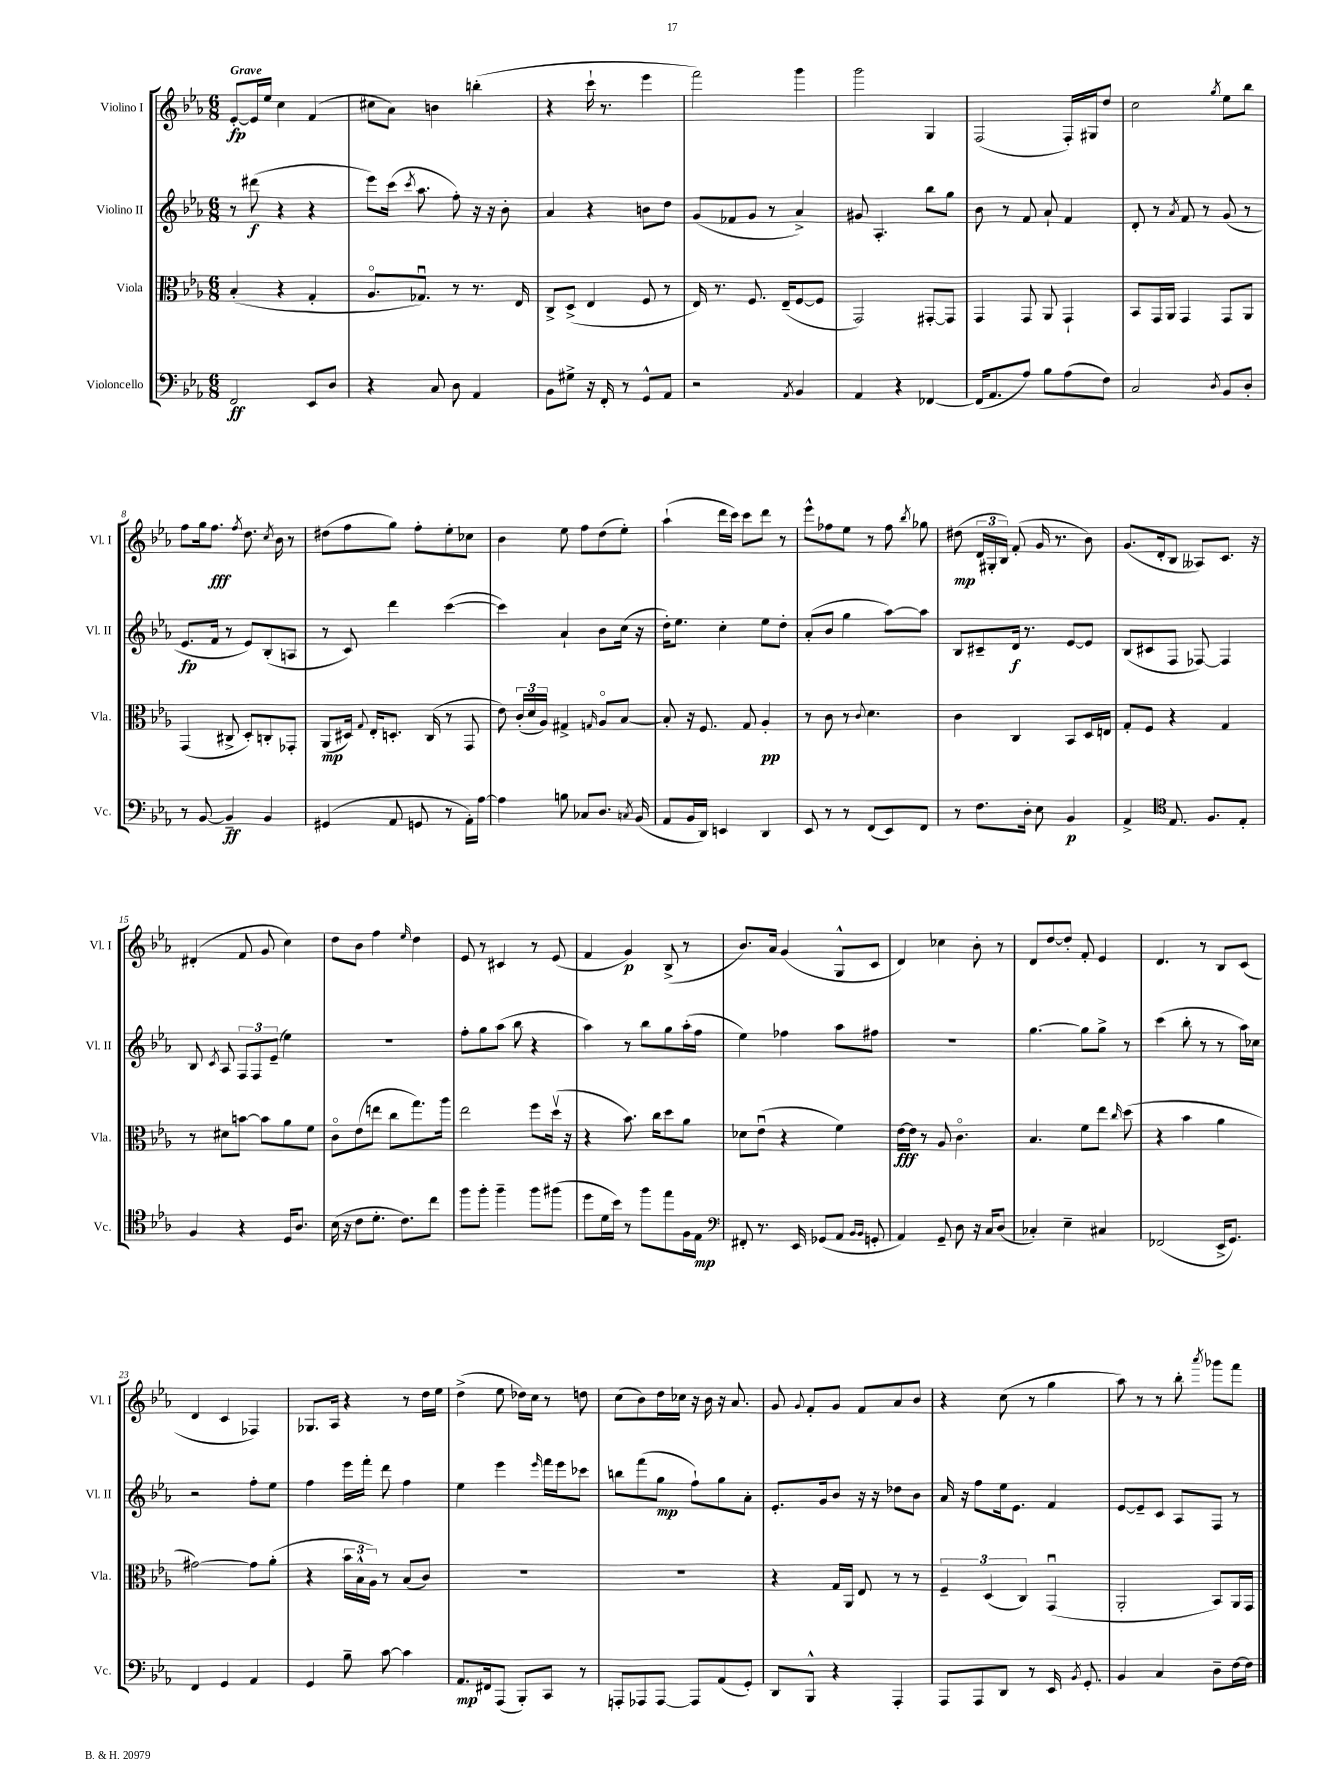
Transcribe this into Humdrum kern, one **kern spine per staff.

**kern	**dynam	**kern	**dynam	**kern	**dynam	**kern	**dynam
*part4	*part4	*part3	*part3	*part2	*part2	*part1	*part1
*staff4	*staff4	*staff3	*staff3	*staff2	*staff2	*staff1	*staff1
*I"Violoncello	*	*I"Viola	*	*I"Violino II	*	*I"Violino I	*
*I'Vc.	*	*I'Vla.	*	*I'Vl. II	*	*I'Vl. I	*
*clefF4	*	*clefC3	*	*clefG2	*	*clefG2	*
*k[b-e-a-]	*	*k[b-e-a-]	*	*k[b-e-a-]	*	*k[b-e-a-]	*
*M6/8	*	*M6/8	*	*M6/8	*	*M6/8	*
=1	=1	=1	=1	=1	=1	=1	=1
!	!	!	!	!	!	!LO:TX:a:B:t=Grave	!
2FF/	ff	(4B-'/	.	8r	.	[8e-'/L	fp
.	.	.	.	(8ddd#X\	f	16e-/L]	.
.	.	.	.	.	.	16ee-/JJ	.
.	.	4r	.	4r	.	4cc\	.
8EE-/L	.	4G'/	.	4r	.	(4f/	.
8D/J	.	.	.	.	.	.	.
=2	=2	=2	=2	=2	=2	=2	=2
4r	.	8.A-/L	.	8eee-\L)	.	8cc#X\L	.
.	.	.	.	(16ccc\Jk	.	8a-\J)	.
.	.	.	.	8qccc/	.	.	.
.	.	8.G-Xu/J)	.	8.aa-\	.	.	.
8C/	.	.	.	.	.	4bn\	.
8D\	.	8r	.	8ff'\)	.	.	.
4AA-/	.	8.r	.	16r	.	(4bbn'\	.
.	.	.	.	16r	.	.	.
.	.	.	.	8b-'\	.	.	.
.	.	16E-/	.	.	.	.	.
=3	=3	=3	=3	=3	=3	=3	=3
8BB-\L	.	8C^/L	.	4a-/	.	4r	.
8G#X^\J	.	(8D^/J	.	.	.	.	.
16r	.	4E-/	.	4r	.	16ccc`\	.
16FF'/	.	.	.	.	.	8.r	.
8r	.	.	.	.	.	.	.
8GG^^/L	.	8F/	.	8bn\L	.	4eee-\	.
8AA-/J	.	8r	.	8dd\J	.	.	.
=4	=4	=4	=4	=4	=4	=4	=4
2r	.	16E-/)	.	(8g/L	.	2fff\)	.
.	.	8.r	.	.	.	.	.
.	.	.	.	8f-X/	.	.	.
.	.	8.F/	.	8g/J	.	.	.
.	.	.	.	8r	.	.	.
.	.	(16E-~/KL	.	.	.	.	.
8qAA-/	.	.	.	.	.	.	.
4BB-/	.	[8F/	.	4a-^/)	.	4ggg\	.
.	.	8F/J]	.	.	.	.	.
=5	=5	=5	=5	=5	=5	=5	=5
4AA-/	.	2GG/)	.	8g#X/	.	2ggg\	.
.	.	.	.	4.A-'/	.	.	.
4r	.	.	.	.	.	.	.
[4FF-X/	.	[8GG#X'/L	.	8bb-\L	.	4G/	.
.	.	8GG#/J]	.	8gg\J	.	.	.
=6	=6	=6	=6	=6	=6	=6	=6
(16FF-/KL]	.	4GG/	.	8b-\	.	(2F/	.
8.AA-/	.	.	.	.	.	.	.
.	.	.	.	8r	.	.	.
8A-/J)	.	8GG/	.	8f/	.	.	.
8B-\L	.	8AA-/	.	8a-`/	.	.	.
(8A-\	.	4GG`/	.	4f/	.	16F'/LL)	.
.	.	.	.	.	.	16G#X/J	.
8F\J)	.	.	.	.	.	8dd/J	.
=7	=7	=7	=7	=7	=7	=7	=7
2C/	.	8BB-/L	.	8d'/	.	2cc\	.
.	.	16GG/L	.	8r	.	.	.
.	.	16AA-/JJ	.	.	.	.	.
.	.	.	.	8qa-/	.	.	.
.	.	4GG/	.	8f/	.	.	.
.	.	.	.	8r	.	.	.
8qD/	.	.	.	.	.	8qgg/	.
8BB-/L	.	8GG/L	.	(8g/	.	8ee-\L	.
8D'/J	.	8AA-/J	.	8r	.	8bb-\J	.
!!LO:LB:g=z
=8	=8	=8	=8	=8	=8	=8	=8
8r	.	(4GG/	.	8.e-/L	fp	8ff\L	.
[8BB-/	.	.	.	.	.	16gg\k	.
.	.	.	.	16f/Jk	.	8.ff\J	fff
4BB-~/]	ff	8C#X^/	.	8r	.	.	.
.	.	.	.	.	.	8qff/	.
.	.	8D'/L)	.	8e-/L)	.	8.dd\	.
4BB-/	.	8Cn'/	.	(8B-'/	.	.	.
.	.	.	.	.	.	8qcc/	.
.	.	.	.	.	.	16b-\	.
.	.	8GG-X'/J	.	8An/J	.	8r	.
=9	=9	=9	=9	=9	=9	=9	=9
(4GG#X/	.	(8AA-/L	mp	8r	.	(8dd#X\L	.
.	.	16D#X/Jk)	.	8c/)	.	8ff\	.
.	.	8qqG/	.	.	.	.	.
.	.	16E-'/KL	.	.	.	.	.
8AA-/	.	8.Dn'/J	.	4ddd\	.	8gg\J)	.
8GGn/	.	.	.	.	.	8ff'\L	.
.	.	(16C/	.	.	.	.	.
8r	.	8r	.	([4ccc\	.	8ee-'\	.
16AA-'\LL)	.	8GG/	.	.	.	8cc-X\J	.
[16A-\JJ	.	.	.	.	.	.	.
=10	=10	=10	=10	=10	=10	=10	=10
4A-\]	.	8e-\)	.	4ccc\])	.	4b-\	.
.	.	(24c'/LL	.	.	.	.	.
.	.	24d/	.	.	.	.	.
.	.	24A-/JJ)	.	.	.	.	.
8Bn\	.	4G#X^/	.	4a-`/	.	8ee-\	.
8C-X/L	.	.	.	.	.	8ff\L	.
.	.	16qqGn/	.	.	.	.	.
8.D/J	.	8A-/L	.	8b-\L	.	(8dd\	.
.	.	[8B-/J	.	(16cc\Jk	.	8ee-'\J)	.
8qCn/	.	.	.	.	.	.	.
(16BB-/	.	.	.	16r	.	.	.
=11	=11	=11	=11	=11	=11	=11	=11
8AA-/L	.	8B-'/]	.	16dd'\KL)	.	(4aa-`\	.
.	.	.	.	8.ee-\J	.	.	.
16BB-/L	.	16r	.	.	.	.	.
16DD/JJ)	.	8.F/	.	.	.	.	.
4EEn/	.	.	.	4cc'\	.	16ddd\LL	.
.	.	.	.	.	.	16ccc\JJ)	.
.	.	8G/	.	.	.	8ccc\L	.
4DD/	.	4A-'/	pp	8ee-\L	.	8ddd\J	.
.	.	.	.	8dd'\J	.	8r	.
=12	=12	=12	=12	=12	=12	=12	=12
8EE-/	.	8r	.	(8a-'/L	.	8eee-^^\L	.
8r	.	8c\	.	8b-/J	.	8ff-X\	.
8r	.	8r	.	4gg\	.	8ee-\J	.
.	.	8qqc/	.	.	.	.	.
(8FF/L	.	4.d\	.	.	.	8r	.
8EE-/)	.	.	.	[8aa-\L)	.	8ff-\	.
.	.	.	.	.	.	8qbb-/	.
8FF/J	.	.	.	8aa-\J]	.	8gg-X\	.
=13	=13	=13	=13	=13	=13	=13	=13
8r	.	4c\	.	8B-/L	.	(8dd#X\	mp
8.F\L	.	.	.	8c#X~/	.	24d/LL	.
.	.	.	.	.	.	24G#X'/	.
.	.	.	.	.	.	24B-/JJ)	.
.	.	4C/	.	16d/Jk	f	(8f'/	.
16D'\Jk	.	.	.	8.r	.	.	.
8E-\	.	.	.	.	.	16g/	.
.	.	.	.	.	.	8.r	.
4BB-/	p	8BB-/L	.	[8e-/L	.	.	.
.	.	16D/L	.	8e-/J]	.	8b-\)	.
.	.	16En/JJ	.	.	.	.	.
=14	=14	=14	=14	=14	=14	=14	=14
4AA-^/	.	8G'/L	.	(8B-/L	.	(8.g/L	.
.	.	8F/J	.	8c#X/	.	.	.
.	.	.	.	.	.	16d'/k	.
*clefC4	*	*	*	*	*	*	*
8.E-/	.	4r	.	8F/J	.	8B-/J	.
.	.	.	.	[8F-X/)	.	8A--X/L)	.
8.F/L	.	.	.	.	.	.	.
.	.	4G/	.	4F-/]	.	8.c/J	.
8E-'/J	.	.	.	.	.	.	.
.	.	.	.	.	.	16r	.
!!LO:LB:g=z
=15	=15	=15	=15	=15	=15	=15	=15
4F/	.	8r	.	8B-/	.	(4d#X'/	.
.	.	.	.	8qc/	.	.	.
.	.	8d#X\L	.	8A-/	.	.	.
4r	.	[8bn\J	.	12F/L	.	8f/	.
.	.	.	.	12F/	.	.	.
.	.	8b\L]	.	.	.	8g/	.
.	.	.	.	(12e-~/J	.	.	.
16D/KL	.	8a-\	.	4ee-\)	.	4cc\)	.
8.A-/J	.	.	.	.	.	.	.
.	.	8f\J	.	.	.	.	.
=16	=16	=16	=16	=16	=16	=16	=16
(16B-\	.	8c\L	.	2.r	.	8dd\L	.
16r	.	.	.	.	.	.	.
8c\L	.	(8e-\	.	.	.	8b-\J	.
8.d'\J	.	8een\J	.	.	.	4ff\	.
.	.	8cc\L	.	.	.	.	.
8.c\L)	.	.	.	.	.	.	.
.	.	.	.	.	.	16qqee-/	.
.	.	8.gg\)	.	.	.	4dd\	.
8cc\J	.	.	.	.	.	.	.
.	.	16aa-\Jk	.	.	.	.	.
=17	=17	=17	=17	=17	=17	=17	=17
8ff\L	.	2ee-\	.	8ff'\L	.	8e-/	.
8ff'\J	.	.	.	8gg\	.	8r	.
4ff~\	.	.	.	(8aa-\J	.	4c#X/	.
.	.	.	.	8bb-\	.	.	.
8ff\L	.	8ff\L	.	4r	.	8r	.
(8ff#X\J	.	(16ddv\Jk	.	.	.	(8e-/	.
.	.	16r	.	.	.	.	.
=18	=18	=18	=18	=18	=18	=18	=18
8dd\L	.	4r	.	4aa-\)	.	4f/	.
16d\L	.	.	.	.	.	.	.
16b-\JJ)	.	.	.	.	.	.	.
8r	.	8.b-\)	.	8r	.	4g/)	p
8ff\L	.	.	.	8bb-\L	.	.	.
.	.	16cc\KL	.	.	.	.	.
8ee-\	.	8dd\	.	8gg\	.	(8B-^/	.
16F\L	.	8a-\J	.	(16aa-'\L	.	8r	.
16E-\JJ	mp	.	.	16ff\JJ	.	.	.
=19	=19	=19	=19	=19	=19	=19	=19
*clefF4	*	*	*	*	*	*	*
8FF#X'/	.	8d-X\L	.	4ee-\)	.	8.b-/L)	.
8.r	.	(8e-u\J	.	.	.	.	.
.	.	.	.	.	.	16a-/Jk	.
.	.	4r	.	4ff-X\	.	(4g/	.
16EE-/	.	.	.	.	.	.	.
(8GG-X/L	.	.	.	.	.	.	.
8AA-/J	.	4f\)	.	8aa-\L	.	8G^^/L	.
16qqBB-/LL	.	.	.	.	.	.	.
16qqBB-/JJ	.	.	.	.	.	.	.
8GGn'/	.	.	.	8ff#X\J	.	8c/J	.
=20	=20	=20	=20	=20	=20	=20	=20
4AA-/)	.	[16e-\LL	fff	2.r	.	4d/)	.
.	.	16e-\JJ]	.	.	.	.	.
.	.	8r	.	.	.	.	.
8GG~/	.	8A-/	.	.	.	4cc-X\	.
8D\	.	4.c\	.	.	.	.	.
16r	.	.	.	.	.	8b-'\	.
16C/KL	.	.	.	.	.	.	.
(8D/J	.	.	.	.	.	8r	.
=21	=21	=21	=21	=21	=21	=21	=21
4C-X'/)	.	4.B-/	.	[4.gg\	.	8d/L	.
.	.	.	.	.	.	[8dd/	.
4E-~\	.	.	.	.	.	8dd'/J]	.
.	.	8f\L	.	8gg\L]	.	8f'/	.
4C#X/	.	8ee-\J	.	8gg^\J	.	4e-/	.
.	.	16qqcc/	.	.	.	.	.
.	.	(8dd\	.	8r	.	.	.
=22	=22	=22	=22	=22	=22	=22	=22
(2FF-X/	.	4r	.	(4ccc\	.	4.d/	.
.	.	4b-\	.	8bb-'\	.	.	.
.	.	.	.	8r	.	8r	.
16EE-^/KL	.	4a-\	.	8r	.	8B-/L	.
8.GG/J)	.	.	.	.	.	.	.
.	.	.	.	16aa-\LL)	.	(8c/J	.
.	.	.	.	16cc-X\JJ	.	.	.
!!LO:LB:g=z
=23	=23	=23	=23	=23	=23	=23	=23
4FF/	.	[2g#X\)	.	2r	.	4d/	.
4GG/	.	.	.	.	.	4c/	.
4AA-/	.	8g#\L]	.	8ff'\L	.	4F-X/)	.
.	.	(8a-'\J	.	8ee-\J	.	.	.
=24	=24	=24	=24	=24	=24	=24	=24
4GG/	.	4r	.	4ff\	.	8.G-X/L	.
.	.	.	.	.	.	16A-/Jk	.
8B-~\	.	24b-\LL	.	16eee-\LL	.	4r	.
.	.	24B-^^\	.	.	.	.	.
.	.	.	.	16fff'\JJ	.	.	.
.	.	24A-\JJ)	.	.	.	.	.
[8c\	.	8r	.	8ddd\	.	.	.
4c\]	.	(8B-/L	.	4ff\	.	8r	.
.	.	8c/J)	.	.	.	16dd\LL	.
.	.	.	.	.	.	16ee-\JJ	.
=25	=25	=25	=25	=25	=25	=25	=25
8.AA-/L	mp	2.r	.	4ee-\	.	(4dd^\	.
16FF#X/k	.	.	.	.	.	.	.
(8AAA-/J	.	.	.	4eee-\	.	8ee-\	.
8BBB-'/L)	.	.	.	.	.	16dd-X\LL)	.
.	.	.	.	.	.	16cc\JJ	.
.	.	.	.	16qqeee-/	.	.	.
8CC/J	.	.	.	16fff\LL	.	8r	.
.	.	.	.	16eee-\J	.	.	.
8r	.	.	.	8ccc-X\J	.	8ddn\	.
=26	=26	=26	=26	=26	=26	=26	=26
8AAAn'/L	.	2.r	.	8bbn\L	.	(8cc\L	.
8AAA-X/	.	.	.	(8fff\	.	8b-\)	.
[8AAA-/J	.	.	.	8gg\J	mp	16dd\L	.
.	.	.	.	.	.	16cc-X\JJ	.
8AAA-/L]	.	.	.	8ff`\L)	.	16r	.
.	.	.	.	.	.	16b-\	.
(8AA-/	.	.	.	8gg\	.	16r	.
.	.	.	.	.	.	8.a-/	.
8GG'/J)	.	.	.	8a-'\J	.	.	.
=27	=27	=27	=27	=27	=27	=27	=27
8DD/L	.	4r	.	8.e-'/L	.	8g/	.
.	.	.	.	.	.	8qqg/	.
8BBB-^^/J	.	.	.	.	.	8f'/L	.
.	.	.	.	16g/k	.	.	.
4r	.	16G/LL	.	8b-/J	.	8g/J	.
.	.	16AA-/JJ	.	.	.	.	.
.	.	8E-/	.	16r	.	8f/L	.
.	.	.	.	16r	.	.	.
4AAA-'/	.	8r	.	8dd-X\L	.	8a-/	.
.	.	8r	.	8b-\J	.	8b-/J	.
=28	=28	=28	=28	=28	=28	=28	=28
8AAA-/L	.	6F~/	.	16a-/	.	4r	.
.	.	.	.	16r	.	.	.
8AAA-/	.	.	.	8ff\L	.	.	.
.	.	(6D/	.	.	.	.	.
8DD/J	.	.	.	16ee-\k	.	(8cc\	.
.	.	.	.	8.e-\J	.	.	.
.	.	6C/)	.	.	.	.	.
8r	.	.	.	.	.	8r	.
16EE-/	.	(4GGu/	.	4f/	.	4gg\	.
8qBB-/	.	.	.	.	.	.	.
8.GG'/	.	.	.	.	.	.	.
=29	=29	=29	=29	=29	=29	=29	=29
4BB-/	.	2AA-'/	.	[8e-/L	.	8aa-\)	.
.	.	.	.	8e-~/]	.	8r	.
4C/	.	.	.	8c/J	.	8r	.
.	.	.	.	8A-/L	.	8bb-'\	.
.	.	.	.	.	.	8qaaa-/	.
8D~\L	.	8BB-/L)	.	8F/J	.	8ggg-X\L	.
[16F\L	.	16AA-/L	.	8r	.	8fff\J	.
16F\JJ]	.	16GG/JJ	.	.	.	.	.
==	==	==	==	==	==	==	==
*-	*-	*-	*-	*-	*-	*-	*-
